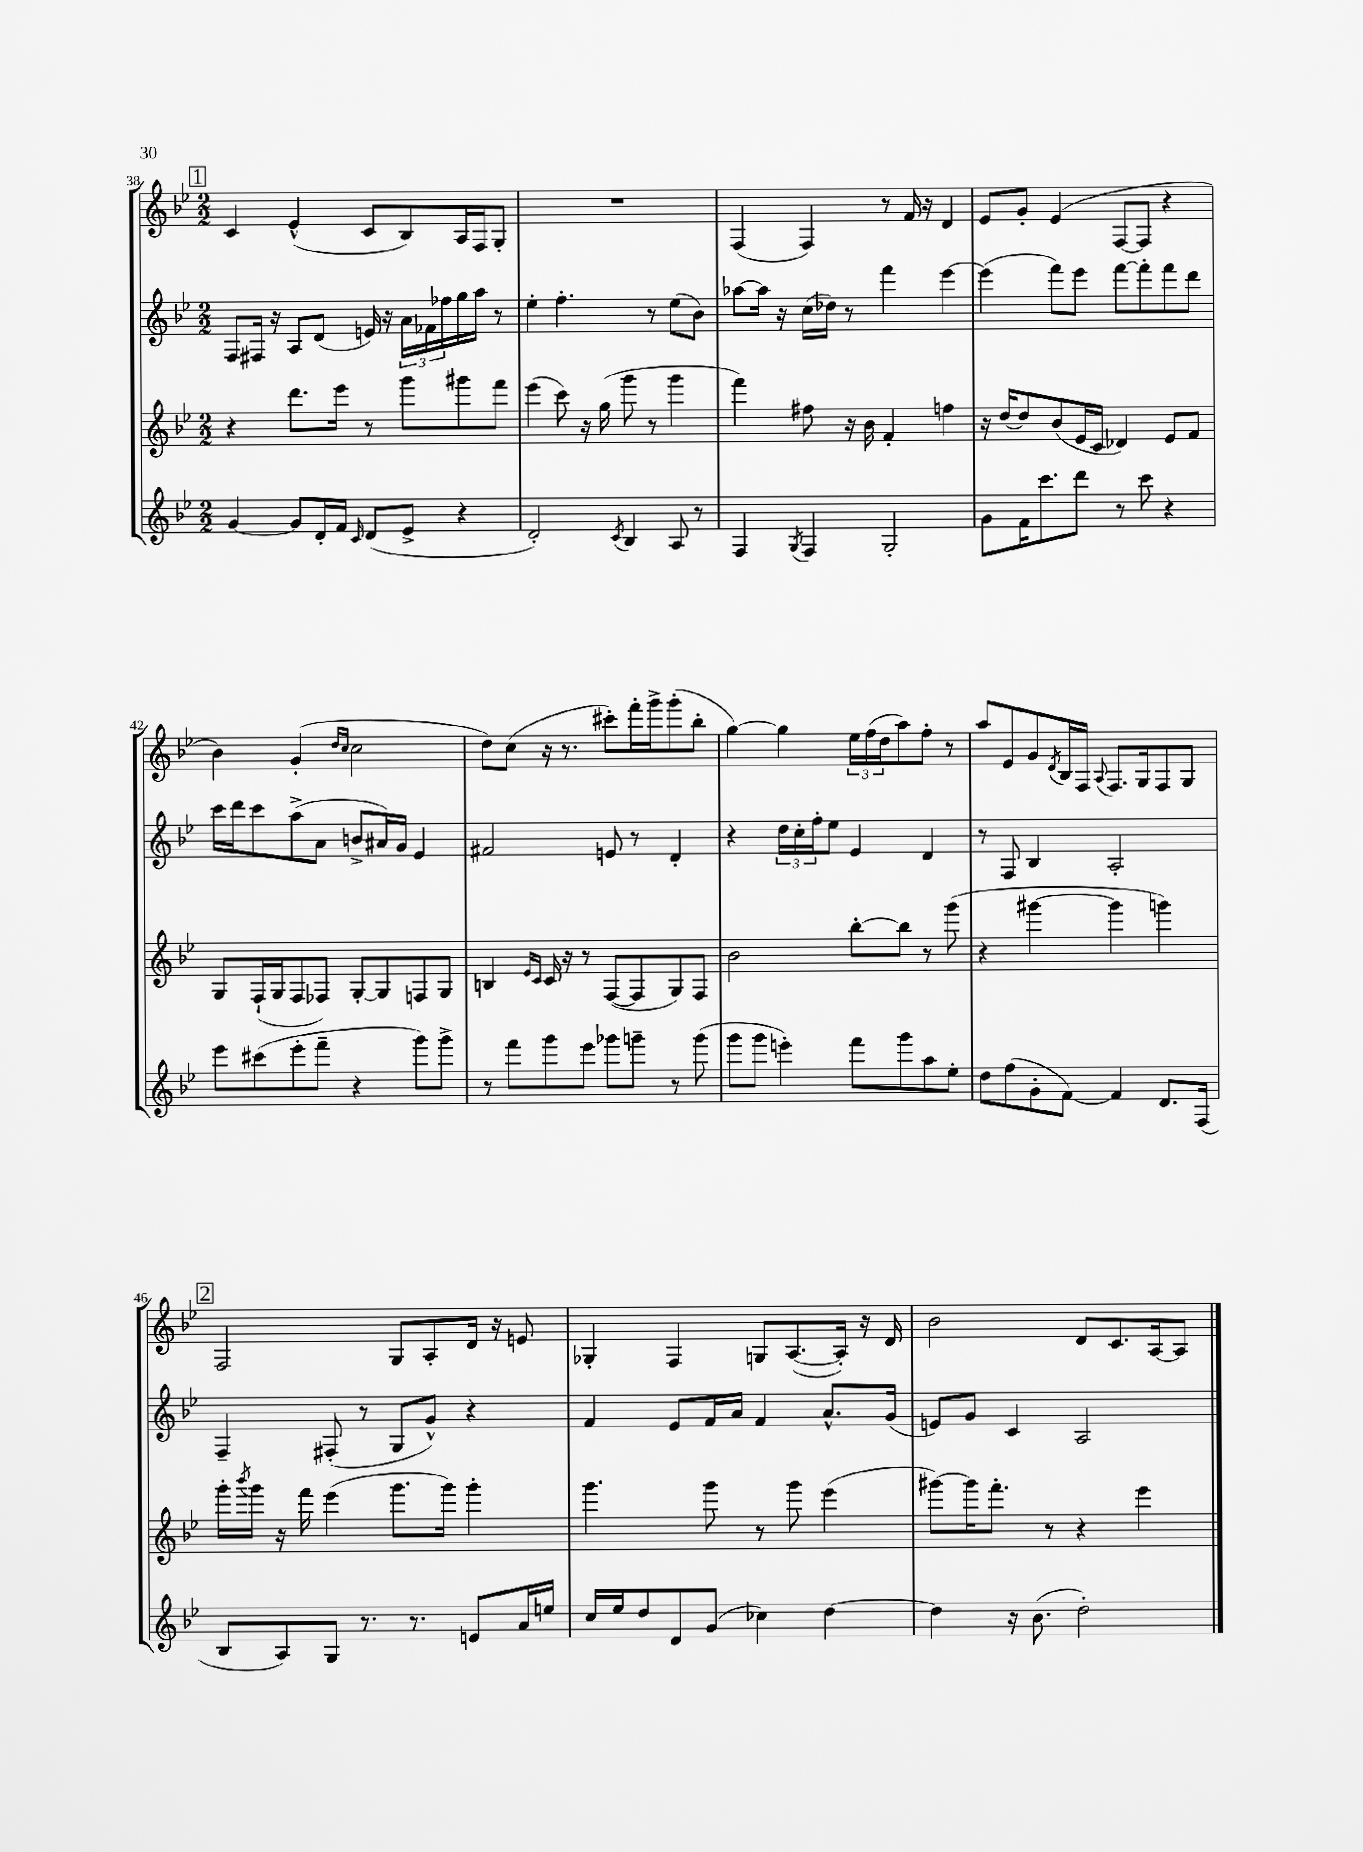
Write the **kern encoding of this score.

**kern	**kern	**kern	**kern
*staff4	*staff3	*staff2	*staff1
*clefG2	*clefG2	*clefG2	*clefG2
*k[b-e-]	*k[b-e-]	*k[b-e-]	*k[b-e-]
*M2/2	*M2/2	*M2/2	*M2/2
[4g	4r	8F	4c
.	.	16F#	.
.	.	16r	.
8g]	8.ddd	8A	(4e-^^
16d'	.	(8d	.
16f	16eee-	.	.
16qqc	.	.	.
(8d	8r	16e)	8c
.	.	16r	.
8e-^	8ggg	24a	8B-)
.	.	24f-	.
.	.	24ff-	.
4r	8ggg#	16gg	16A
.	.	16aa	16F
.	8fff	8r	8G'
=	=	=	=
2d')	(4eee-	4ee-'	1r
.	8ccc)	4.ff'	.
.	16r	.	.
.	(16gg	.	.
8qc	.	.	.
4B-	8ggg	.	.
.	8r	8r	.
8A	4ggg	(8ee-	.
8r	.	8b-)	.
=	=	=	=
4F	4fff)	[8aa-	(4F
.	.	16aa-]	.
.	.	16r	.
8qG	.	.	.
4F	8ff#	(16cc	4F)
.	.	16dd-)	.
.	16r	8r	.
.	16b-	.	.
2G'	4f'	4fff	8r
.	.	.	16f
.	.	.	16r
.	4ff	[4eee-	4d
=	=	=	=
8g	16r	(4eee-]	8e-
.	[16dd	.	.
16f	8dd]	.	8g'
8.ccc	.	.	.
.	(8b-	8fff)	(4e-
8ddd	16e-	8eee-	.
.	16c	.	.
8r	4d-)	[8fff	[8F
8ccc	.	8fff']	8F]
4r	8e-	8fff	4r
.	8f	8ddd	.
=	=	=	=
8eee-	8G	16ccc	4b-)
.	.	16ddd	.
(8ccc#	(16F`	8ccc	.
.	16G	.	.
8eee-'	8F	(8aa^	(4g'
8fff~	8F-)	8a	.
.	.	.	16qqdd
.	.	.	16qqcc
4r	[8G'	8b^	2cc
.	8G]	16a#)	.
.	.	16g	.
8ggg)	8F	4e-	.
8ggg^	8G	.	.
=	=	=	=
8r	4B	2f#	8dd)
8fff	.	.	(8cc
.	16qqe-	.	.
.	16qqc	.	.
8ggg	16c	.	16r
.	16r	.	8.r
8eee-	8r	.	.
8ggg-	([8F	8e	8ccc#')
8ggg~	8F]	8r	16fff'
.	.	.	16ggg^
8r	8G)	4d'	(8ggg'
(8ggg	8F	.	8bb-'
=	=	=	=
8ggg	2b-	4r	[4gg)
8ggg	.	.	.
4eee')	.	24dd	4gg]
.	.	24cc'	.
.	.	24ff'	.
.	.	8ee-	.
8fff	[8bb-'	4e-	24ee-
.	.	.	(24ff
.	.	.	24dd
8ggg	8bb-]	.	8aa)
8aa	8r	4d	8ff'
8ee-'	(8ggg	.	8r
=	=	=	=
8dd	4r	8r	8aa
(8ff	.	8F	8e-
8g'	[4ggg#	4B-	8g
.	.	.	8qd
[8f)	.	.	16B-
.	.	.	16F
.	.	.	8qqA
4f]	4ggg#]	2A'	8.F
.	.	.	16G
8.d	4ggg)	.	8F
.	.	.	8G
(16F	.	.	.
=	=	=	=
8B-	16ggg'	4F~	2F
.	8qbbb-	.	.
.	16ggg	.	.
8A)	16r	.	.
.	16fff	.	.
8G	(4eee-	(8F#'	.
8.r	.	8r	.
.	8.ggg	8G	8G
8.r	.	.	.
.	.	8g^^)	8A'
.	16ggg)	.	.
8e	4ggg'	4r	16d
.	.	.	16r
16a	.	.	8e
16ee	.	.	.
=	=	=	=
16cc	4.ggg	4f	4G-'
16ee-	.	.	.
8dd	.	.	.
8d	.	8e-	4F
(8g	8ggg	16f	.
.	.	16a	.
4cc-)	8r	4f	8G
.	8ggg	.	([8.A
[4dd	(4eee-	8.a^^	.
.	.	.	16A'])
.	.	.	16r
.	.	(16g	16d
=	=	=	=
4dd]	[8ggg#)	8e)	2b-
.	16ggg#]	8g	.
.	8.fff'	.	.
16r	.	4c	.
(8.b-	.	.	.
.	8r	.	.
2dd')	4r	2A	8d
.	.	.	8.c
.	4eee-	.	.
.	.	.	[16A
.	.	.	8A]
==	==	==	==
*-	*-	*-	*-
